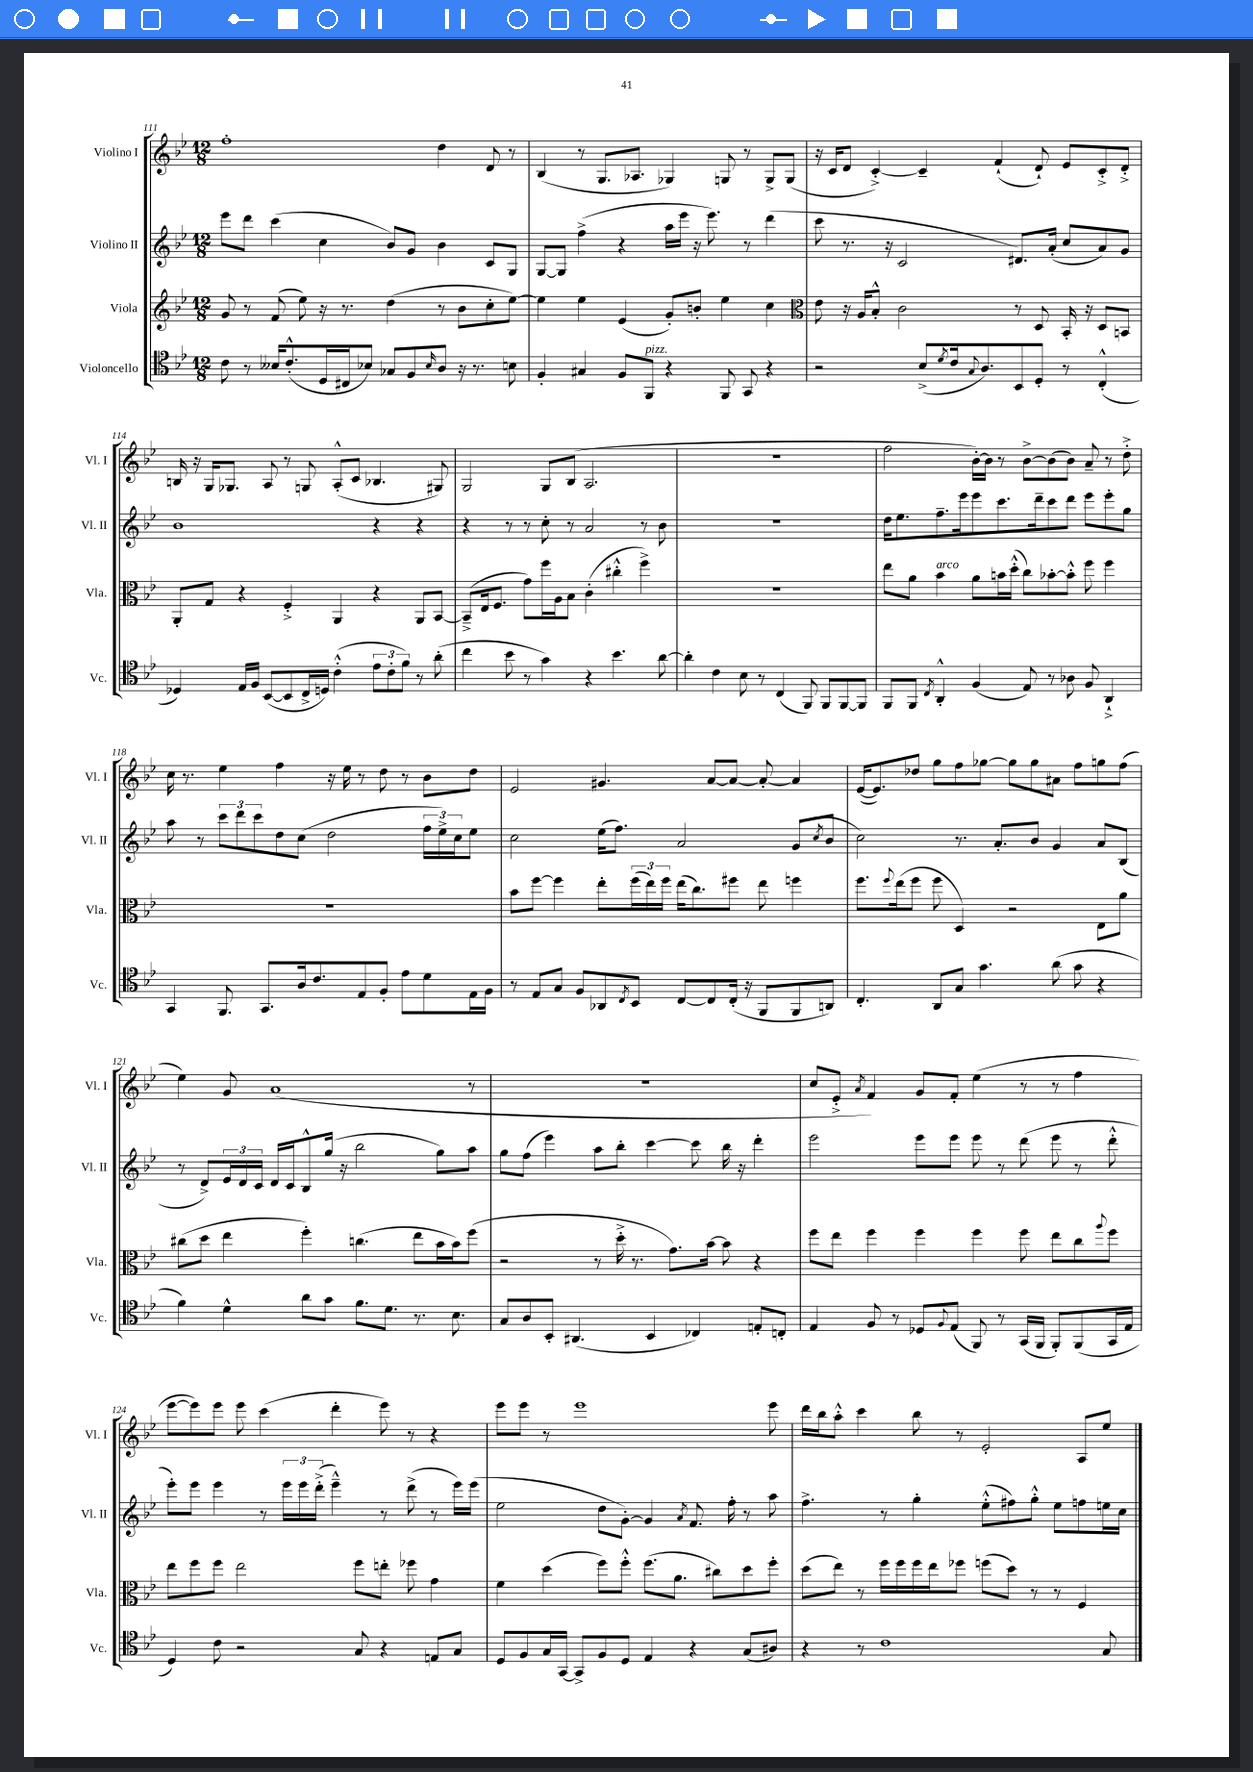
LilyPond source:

<<
\new StaffGroup <<
\new Staff = "s0" \with { instrumentName = "Violino I" shortInstrumentName = "Vl. I" } {
    \clef treble \key bes \major \numericTimeSignature \time 12/8
    f''1-. d''4 d'8 r8 |
    bes4( r8 g8. aes8. ges4) g8 r8 g8-> g8( |
    r16 c'16 d'8 c'4~-.->) c'4-- f'4-!( d'8-!) ees'8 c'8-.-> d'8-.-> |
    b16 r16 g16 ges8. a8 r8 g8 a8-.-^( c'8 bes4. gis8) |
    g2 g8 bes8( a2. |
    R1. |
    f''2 bes'16~-.) bes'16 r8 bes'8~-> bes'8( bes'8) a'8-- r8 d''8-.-> |
    c''16 r8. ees''4 f''4 r16 ees''16 r8 d''8 r8 bes'8 d''8 |
    ees'2 gis'4. a'8~ a'8~ a'8~-. a'4 |
    ees'16~( ees'8.) des''8 g''8 f''8 ges''8~ ges''8 ges''8 ais'8 f''8 g''8 f''8( |
    ees''4) g'8 a'1( r8 |
    R1. |
    c''8 ees'8-.-> \acciaccatura { a'8 } f'4) g'8 f'8-. ees''4( r8 r8 f''4 |
    ees'''8~ ees'''8) ees'''8 ees'''8 c'''4( d'''4-. ees'''8) r8 r4 |
    ees'''8 ees'''8 r8 ees'''1 ees'''8 |
    d'''16 bes''16 a''8-.-^ c'''4 bes''8 r8 ees'2-. a8 ees''8 \bar "|." |
}
\new Staff = "s1" \with { instrumentName = "Violino II" shortInstrumentName = "Vl. II" } {
    \clef treble \key bes \major \numericTimeSignature \time 12/8
    ees'''8 d'''8 c'''4( c''4 bes'8) g'8 bes'4 c'8 g8 |
    g8~ g8 f''4->( r4 a''16 ees'''16 r16 ees'''8.) r8 d'''4( |
    c'''8 r8. r16 c'2 dis'8.) a'16-.( c''8 a'8) g'8 |
    bes'1 r4 r4 |
    r4 r8 r8 c''8-. r8 a'2 r8 bes'8 |
    R1. |
    d''16 ees''8. f''8.-- ees'''16 ees'''8 c'''8. d'''16-- c'''8 d'''8 ees'''8 ees'''8-. g''8 |
    a''8 r8 \tuplet 3/2 { c'''8 d'''8 c'''8 } d''8 c''8( d''2 \tuplet 3/2 { f''16 ees''16->) c''16 } ees''8 |
    c''2 ees''16( f''8.) a'2 g'8( \acciaccatura { c''8 } bes'8 |
    c''2) r8. a'8.-. bes'8 g'4 a'8 bes8( |
    r8 d'8->) \tuplet 3/2 { ees'16 d'16 c'16 } d'16 c'16 bes8-^ g''16( r16 bes''2 g''8) a''8 |
    g''8 f''8( ees'''4) a''8 bes''8-. c'''4~ c'''8 bes''16 r16 d'''4-. |
    ees'''2 ees'''8 ees'''8 ees'''8 r8 d'''8( ees'''8 r8 d'''8-.-^ |
    ees'''8-.) ees'''8 ees'''4 r8 \tuplet 3/2 { ees'''16 ees'''16 d'''16-.->( } ees'''4---^) r8 d'''8->( r8 ees'''16) ees'''16( |
    ees''2 d''8 g'8~-.) g'4 \acciaccatura { a'8 } f'8. f''16-. r8 a''8 |
    f''4.-> r8 g''4-. ees''8-.-^( fis''8) g''8-.-^ ees''8 f''8 e''16 c''16 \bar "|." |
}
\new Staff = "s2" \with { instrumentName = "Viola" shortInstrumentName = "Vla." } {
    \clef treble \key bes \major \numericTimeSignature \time 12/8
    g'8 r8 f'8( ees''8) r16 r8. d''4( r8 bes'8 c''8-. ees''8~) |
    ees''4 ees''4 ees'4( g'8-.) b'8-. ees''4 c''4 |
    \clef alto ees'8 r16 a16 bes8-.-^ c'2 r8 d8 bes,16-. r16 d8 b,8 |
    a,8-. g8 r4 f4-.-> a,4 r4 a,8 bes,8~ |
    bes,8--->( ees16 f8. g'8) f''16 a16 bes8 c'4-.( cis''4-.-^ f''4->) |
    R1. |
    ees''8 a'8 bes'4^\markup { \italic "arco" } a'8 b'16 d''16-.-^( c''8) bes'8~-. bes'8-.-^ f''8 f''4 |
    R1. |
    bes'8 f''8~ f''4 ees''8-. \tuplet 3/2 { f''16( ees''16) f''16 } ees''16( c''8.) fis''8 ees''8 f''4 |
    f''8. \appoggiatura { f''8 } ees''16( f''8 f''8 d4) r2 ees8 a'8 |
    cis''8( d''8 ees''4 f''4-.) c''4.( ees''8 bes'16 bes'16) f''8( |
    r2 r8 d''16-.-> r8. g'8.) bes'16~ bes'8 r4 |
    f''8 ees''8 f''4 f''4 f''4 f''8 ees''8 c''8 \appoggiatura { a''8 } f''8 |
    ees''8 f''8 f''8 ees''2 f''8 e''8-. fes''8 g'4 |
    f'4 d''4( f''8) f''8-.-^ f''8.( a'8. cis''8) d''8 f''8-. |
    d''8( ees''8) r8 f''16 f''16 f''16 ees''16 fes''8 f''8( d''8) r8 r8 f4 \bar "|." |
}
\new Staff = "s3" \with { instrumentName = "Violoncello" shortInstrumentName = "Vc." } {
    \clef tenor \key bes \major \numericTimeSignature \time 12/8
    c'8 r8 beses16 c'8.-.-^( d16 cis16 bes8) ges8 f8 \grace { bes16 } a8 r16 r8. b8 |
    f4-. gis4 f8 f,8^\markup { \italic "pizz." } r4 f,8 g,8 r4 |
    r2 bes8->( \acciaccatura { d'8 } c'16 \appoggiatura { g8 } a8.) bes,8 d8-. r8 c4-.-^( |
    des4) ees16 f16 bes,8~( bes,8 c16-> d16) c'4-.-^( \tuplet 3/2 { ees'8 c'8-. f'8) } r8 a'8-.( |
    c''4 bes'8 r8 g'4) r4 bes'4. a'8~ |
    a'4-. c'4 bes8 r8 c4( f,8) f,8 f,8~ f,8 |
    f,8 f,8 \acciaccatura { c8 } a,4-.-^ f4( ees8) r8 aes8 f8 a,4-!-> |
    g,4 f,8. g,8. a16 c'8. ees8 f8-. ees'8 d'8 ees16 f16 |
    r8 ees8 g8 f8 aes,8 \acciaccatura { c8 } bes,8 c8~ c8 c16-.( r16 f,8 f,8 a,8) |
    c4.-. a,8 g8 g'4. a'8( g'8 r4 |
    f'4) d'4-^ a'8 g'8 f'8. d'8. r8. bes8. |
    g8 a8 bes,8-. ais,4.( bes,4 ces4) e8-. c8-. |
    ees4 f8 r8 des8 \appoggiatura { f8 } ees8( f,8) r8 g,16( f,16 f,8-.) f,8( g,16 ees16 |
    d4) c'8 r2 g8 r4 e8 g8 |
    d8 f8 g16 g,16~ g,8-> f8 d8 ees4 r4 g8( ais8) |
    r4 r8 c'1 g8 \bar "|." |
}
>>
>>
\layout { \context { \Score currentBarNumber = #111 } }
